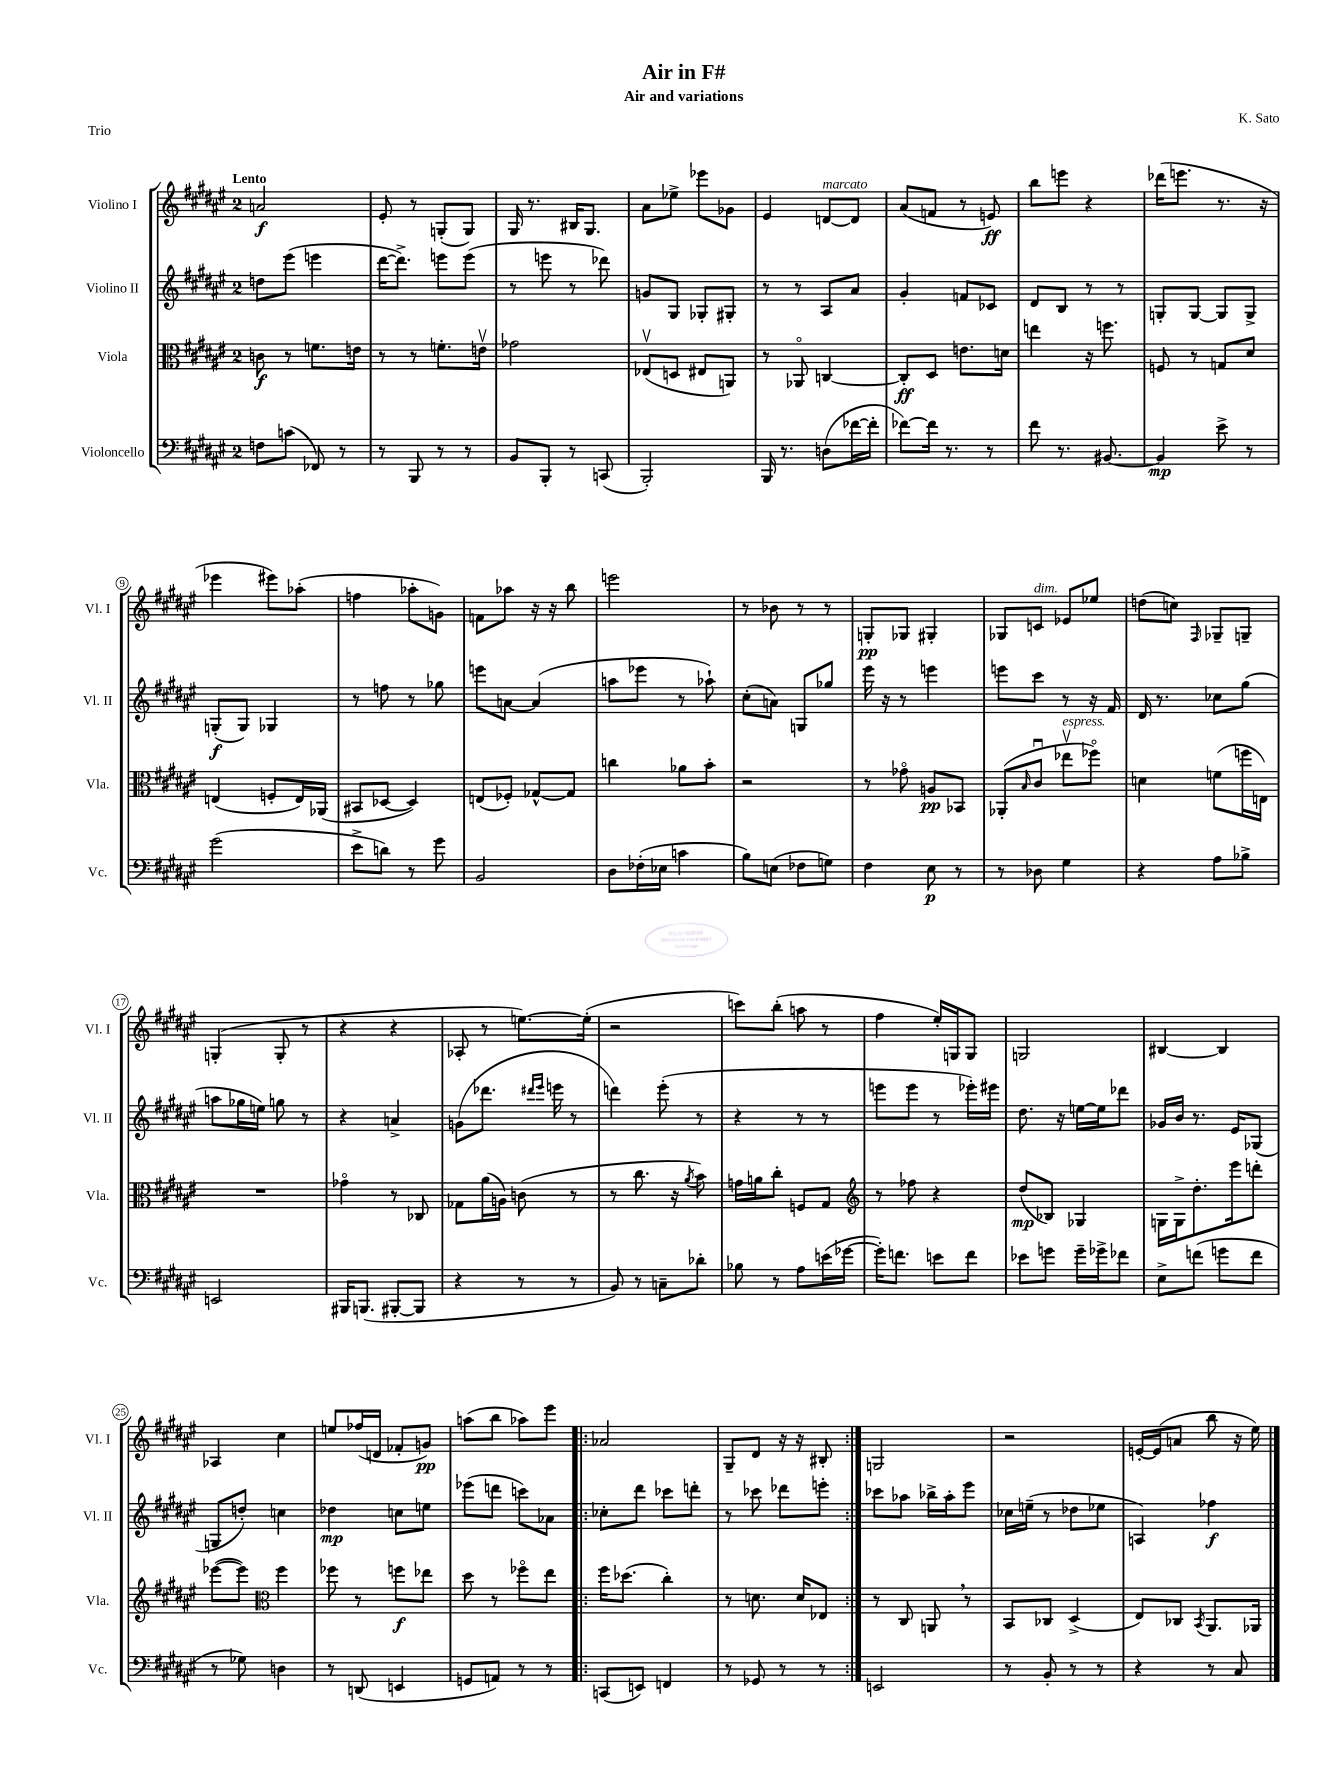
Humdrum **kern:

**kern	**dynam	**kern	**dynam	**kern	**dynam	**kern	**dynam
*part4	*part4	*part3	*part3	*part2	*part2	*part1	*part1
*staff4	*staff4	*staff3	*staff3	*staff2	*staff2	*staff1	*staff1
*I"Violoncello	*	*I"Viola	*	*I"Violino II	*	*I"Violino I	*
*I'Vc.	*	*I'Vla.	*	*I'Vl. II	*	*I'Vl. I	*
*clefF4	*	*clefC3	*	*clefG2	*	*clefG2	*
*k[f#c#g#d#a#e#]	*	*k[f#c#g#d#a#e#]	*	*k[f#c#g#d#a#e#]	*	*k[f#c#g#d#a#e#]	*
*M2/4	*	*M2/4	*	*M2/4	*	*M2/4	*
=1	=1	=1	=1	=1	=1	=1	=1
!	!	!	!	!	!	!LO:TX:a:B:t=Lento	!
8Fn\L	.	8cn\	f	8ddn\L	.	2an/	f
(8cn\J	.	8r	.	(8eee#\J	.	.	.
8FF-X/)	.	8.fn\L	.	4eeen\	.	.	.
8r	.	.	.	.	.	.	.
.	.	16en\Jk	.	.	.	.	.
=2	=2	=2	=2	=2	=2	=2	=2
8r	.	8r	.	[16ddd#\KL	.	8e#'/	.
.	.	.	.	8.ddd#^\J])	.	.	.
8BBB/	.	8r	.	.	.	8r	.
8r	.	8.fn'\L	.	8eeen\L	.	(8Gn'/L	.
8r	.	.	.	(8eee\J	.	8G/J)	.
.	.	16env\Jk	.	.	.	.	.
=3	=3	=3	=3	=3	=3	=3	=3
8BB/L	.	2g-X\	.	8r	.	16G#/	.
.	.	.	.	.	.	8.r	.
8BBB'/J	.	.	.	8eeen\	.	.	.
8r	.	.	.	8r	.	16B#X/KL	.
.	.	.	.	.	.	8.G#/J	.
(8CCn/	.	.	.	8ddd-X\)	.	.	.
=4	=4	=4	=4	=4	=4	=4	=4
2BBB'/)	.	(8E-Xv/L	.	8gn/L	.	8a#\L	.
.	.	8Dn/J	.	8G#/J	.	8ee-X^\J	.
.	.	8E#X/L	.	8G-X'/L	.	8eee-X\L	.
.	.	8AAn/J)	.	8G#X'/J	.	8g-X\J	.
=5	=5	=5	=5	=5	=5	=5	=5
16BBB/	.	8r	.	8r	.	4e#/	.
8.r	.	.	.	.	.	.	.
.	.	8AA-X/	.	8r	.	.	.
!	!	!	!	!	!	!LO:TX:a:i:t=marcato	!
(8Dn\L	.	[4Cn/	.	8A#/L	.	[8dn/L	.
[16f-X\L	.	.	.	8a#/J	.	8d/J]	.
16f-'\JJ]	.	.	.	.	.	.	.
=6	=6	=6	=6	=6	=6	=6	=6
[8f-X\L)	.	8C'/L]	ff	4g#'/	.	(8a#/L	.
16f-\Jk]	.	8D#/J	.	.	.	8fn/J	.
8.r	.	.	.	.	.	.	.
.	.	8.en\L	.	8fn/L	.	8r	.
8r	.	.	.	8c-X/J	.	8en/)	ff
.	.	16dn\Jk	.	.	.	.	.
=7	=7	=7	=7	=7	=7	=7	=7
8f#\	.	4een\	.	8d#/L	.	8bb\L	.
8.r	.	.	.	8B/J	.	8eeen\J	.
.	.	16r	.	8r	.	4r	.
[8.BB#X/	.	8.ffn\	.	.	.	.	.
.	.	.	.	8r	.	.	.
=8	=8	=8	=8	=8	=8	=8	=8
4BB#/]	mp	8Fn/	.	8Gn'/L	.	(16ddd-X\KL	.
.	.	.	.	.	.	8.eeen\J	.
.	.	8r	.	[8G/J	.	.	.
8e#^\	.	8Gn/L	.	8G/L]	.	8.r	.
8r	.	8d#/J	.	8G^/J	.	.	.
.	.	.	.	.	.	16r	.
!!LO:LB:g=z
=9	=9	=9	=9	=9	=9	=9	=9
(2g#\	.	(4En/	.	(8Gn'/L	f	4eee-X\	.
.	.	.	.	8G/J)	.	.	.
.	.	8Fn'/L	.	4G-X/	.	8eee#X\L)	.
.	.	16E/L)	.	.	.	(8aa-X'\J	.
.	.	(16AA-X/JJ	.	.	.	.	.
=10	=10	=10	=10	=10	=10	=10	=10
8e#^\L	.	8BB#X/L	.	8r	.	4ffn\	.
8dn\J)	.	[8D-X/J	.	8ffn\	.	.	.
8r	.	4D-/])	.	8r	.	8aa-X'\L	.
8g#\	.	.	.	8gg-X\	.	8gn\J)	.
=11	=11	=11	=11	=11	=11	=11	=11
2BB/	.	(8En/L	.	8eeen\L	.	8fn\L	.
.	.	8F-X'/J)	.	[8an\J	.	8aa-X\J	.
.	.	[8G-X^^/L	.	(4a/]	.	16r	.
.	.	.	.	.	.	16r	.
.	.	8G-/J]	.	.	.	8bb\	.
=12	=12	=12	=12	=12	=12	=12	=12
8D#\L	.	4ccn\	.	8aan\L	.	2eeen\	.
(16F-X'\L	.	.	.	8eee-X\J	.	.	.
16E-X\JJ	.	.	.	.	.	.	.
4cn\	.	8a-X\L	.	8r	.	.	.
.	.	8b'\J	.	8aa-X`\)	.	.	.
=13	=13	=13	=13	=13	=13	=13	=13
8B\L)	.	2r	.	(8cc#'\L	.	8r	.
(8En\J	.	.	.	8an\J)	.	8b-X\	.
8F-X\L	.	.	.	8Gn/L	.	8r	.
8Gn\J)	.	.	.	8gg-X/J	.	8r	.
=14	=14	=14	=14	=14	=14	=14	=14
4F#\	.	8r	.	16eee#\	.	8Gn'/L	pp
.	.	.	.	16r	.	.	.
.	.	8g-X\	.	8r	.	8G-X/J	.
8E#\	p	8An/L	pp	4eeen\	.	4G#X'/	.
8r	.	8BB-X/J	.	.	.	.	.
=15	=15	=15	=15	=15	=15	=15	=15
8r	.	(8AA-X'/L	.	8eeen\L	.	8G-X/L	.
.	.	16qqB/	.	.	.	.	.
!	!	!	!	!	!	!LO:TX:a:i:t=dim.	!
8D-X\	.	8c#u/J	.	8ccc#\J	.	8cn/J	.
!	!	!LO:TX:a:i:t=espress.	!	!	!	!	!
4G#\	.	8ee-Xv\L	.	8r	.	8e-X/L	.
.	.	8ff-X\J)	.	16r	.	8ee-X/J	.
.	.	.	.	16f#/	.	.	.
=16	=16	=16	=16	=16	=16	=16	=16
4r	.	4dn\	.	16d#/	.	(8ddn\L	.
.	.	.	.	8.r	.	.	.
.	.	.	.	.	.	8ccn\J)	.
.	.	.	.	.	.	16qqF#/	.
8A#\L	.	(8fn\L	.	8cc-X\L	.	8G-X~/L	.
8B-X^\J	.	16ffn\L	.	(8gg#\J	.	8Gn~/J	.
.	.	16En\JJ)	.	.	.	.	.
!!LO:LB:g=z
=17	=17	=17	=17	=17	=17	=17	=17
2EEn/	.	2r	.	8aan\L	.	(4Gn'/	.
.	.	.	.	16gg-X\L	.	.	.
.	.	.	.	16een\JJ)	.	.	.
.	.	.	.	8ggn\	.	8G'/	.
.	.	.	.	8r	.	8r	.
=18	=18	=18	=18	=18	=18	=18	=18
16BBB#X/KL	.	4g-X\	.	4r	.	4r	.
(8.BBBn/J	.	.	.	.	.	.	.
[8BBB#X'/L	.	8r	.	4an^/	.	4r	.
8BBB#/J]	.	8C-X/	.	.	.	.	.
=19	=19	=19	=19	=19	=19	=19	=19
4r	.	8G-X\L	.	(8gn\L	.	8A-X'/	.
.	.	(16a#\L	.	8.ddd-X\J	.	8r	.
.	.	16An\JJ)	.	.	.	.	.
8r	.	(8cn\	.	.	.	[8.een\L)	.
.	.	.	.	16qqddd#X/LL	.	.	.
.	.	.	.	16qqeee#/JJ	.	.	.
.	.	.	.	16eeen\	.	.	.
8r	.	8r	.	8r	.	.	.
.	.	.	.	.	.	(16ee'\Jk]	.
=20	=20	=20	=20	=20	=20	=20	=20
8BB/)	.	8r	.	4dddn\)	.	2r	.
8r	.	8.cc#\	.	.	.	.	.
8Cn~\L	.	.	.	(8eee#'\	.	.	.
.	.	16r	.	.	.	.	.
.	.	8qa#/	.	.	.	.	.
8d-X'\J	.	8b\)	.	8r	.	.	.
=21	=21	=21	=21	=21	=21	=21	=21
8B-X\	.	16gn\LL	.	4r	.	8cccn\L)	.
.	.	16an\J	.	.	.	.	.
8r	.	8cc#'\J	.	.	.	(8bb'\J	.
8A#\L	.	8Fn/L	.	8r	.	8aan\	.
(16en\L	.	8G#/J	.	8r	.	8r	.
[16g-X\JJ	.	.	.	.	.	.	.
=22	=22	=22	=22	=22	=22	=22	=22
*	*	*clefG2	*	*	*	*	*
16g-'\KL])	.	8r	.	8eeen\L	.	4ff#\	.
8.fn\J	.	.	.	.	.	.	.
.	.	8ff-X\	.	8eee\J	.	.	.
8en\L	.	4r	.	8r	.	16ee#'/LL)	.
.	.	.	.	.	.	16Gn/J	.
8f\J	.	.	.	16eee-X'\LL)	.	8G/J	.
.	.	.	.	16eee#X\JJ	.	.	.
=23	=23	=23	=23	=23	=23	=23	=23
8e-X\L	.	(8dd#/L	mp	8.dd#\	.	2Gn/	.
8gn\J	.	8B-X/J)	.	.	.	.	.
.	.	.	.	16r	.	.	.
16g~\LL	.	4G-X/	.	[16een\LL	.	.	.
16g-X^\J	.	.	.	16ee\J]	.	.	.
8f-X\J	.	.	.	8ddd-X\J	.	.	.
=24	=24	=24	=24	=24	=24	=24	=24
8E#^\L	.	16Gn\LL	.	16g-X/LL	.	[4B#X/	.
.	.	16G^\J	.	16b/JJ	.	.	.
(8fn\J	.	8.dd#'\	.	8.r	.	.	.
8gn\L	.	.	.	.	.	4B#/]	.
.	.	16eee#\k	.	16e#/KL	.	.	.
8f\J	.	8dddn'\J	.	(8G-X/J	.	.	.
!!LO:LB:g=z
=25	=25	=25	=25	=25	=25	=25	=25
8r	.	([8eee-X\L	.	8Gn/L	.	4A-X/	.
8G-X\)	.	8eee-\J])	.	8ddn'/J)	.	.	.
*	*	*clefC3	*	*	*	*	*
4Dn\	.	4ff#\	.	4ccn\	.	4cc#\	.
=26	=26	=26	=26	=26	=26	=26	=26
8r	.	8ff-X\	.	4dd-X\	mp	8een/L	.
(8DDn/	.	8r	.	.	.	(16ff-X/L	.
.	.	.	.	.	.	16dn/JJ	.
4EEn/	.	8ffn\L	f	8ccn\L	.	8f-X'/L	.
.	.	8ee-X\J	.	8een\J	.	8gn/J)	pp
=27	=27	=27	=27	=27	=27	=27	=27
8GGn/L	.	8dd#\	.	(8eee-X\L	.	(8aan\L	.
8AAn/J)	.	8r	.	8dddn\J	.	8bb\J	.
8r	.	8ff-X\L	.	8cccn\L)	.	8aa-X\L)	.
8r	.	8ee#\J	.	8a-X\J	.	8eee#\J	.
=28!|:	=28!|:	=28!|:	=28!|:	=28!|:	=28!|:	=28!|:	=28!|:
(8CCn/L	.	16ff#\KL	.	8cc-X'\L	.	2a-X/	.
.	.	(8.dd-X\J	.	.	.	.	.
8EEn/J)	.	.	.	8ddd#\J	.	.	.
4FFn/	.	4cc#'\)	.	8ccc-X\L	.	.	.
.	.	.	.	8dddn'\J	.	.	.
=29	=29	=29	=29	=29	=29	=29	=29
8r	.	8r	.	8r	.	8G#~/L	.
8GG-X/	.	8.dn\	.	8ccc-X\	.	8d#/J	.
8r	.	.	.	8ddd-X\L	.	16r	.
.	.	16d/KL	.	.	.	16r	.
8r	.	8E-X/J	.	8eeen'\J	.	8B#X'/	.
=30:|!	=30:|!	=30:|!	=30:|!	=30:|!	=30:|!	=30:|!	=30:|!
2EEn/	.	8r	.	8ccc-X\L	.	2Gn/	.
.	.	8C#/	.	8aa-X\J	.	.	.
.	.	8AAn,/	.	16bb-X^\LL	.	.	.
.	.	.	.	16aa-'\J	.	.	.
.	.	8r	.	8eee#\J	.	.	.
=31	=31	=31	=31	=31	=31	=31	=31
8r	.	8BB/L	.	16cc-X\LL	.	2r	.
.	.	.	.	(16een~\JJ	.	.	.
8BB'/	.	8C-X/J	.	8r	.	.	.
8r	.	(4D#^/	.	8dd-X\L	.	.	.
8r	.	.	.	8ee-X\J	.	.	.
=32	=32	=32	=32	=32	=32	=32	=32
4r	.	8E#/L)	.	4An/)	.	[16en'/LL	.
.	.	.	.	.	.	(16e/J]	.
.	.	8C-X/J	.	.	.	8an/J	.
.	.	8qBB/	.	.	.	.	.
8r	.	8.AA#/L	.	4ff-X\	f	8bb\	.
8C#/	.	.	.	.	.	16r	.
.	.	16AA-X/Jk	.	.	.	16ee#\)	.
==	==	==	==	==	==	==	==
*-	*-	*-	*-	*-	*-	*-	*-
